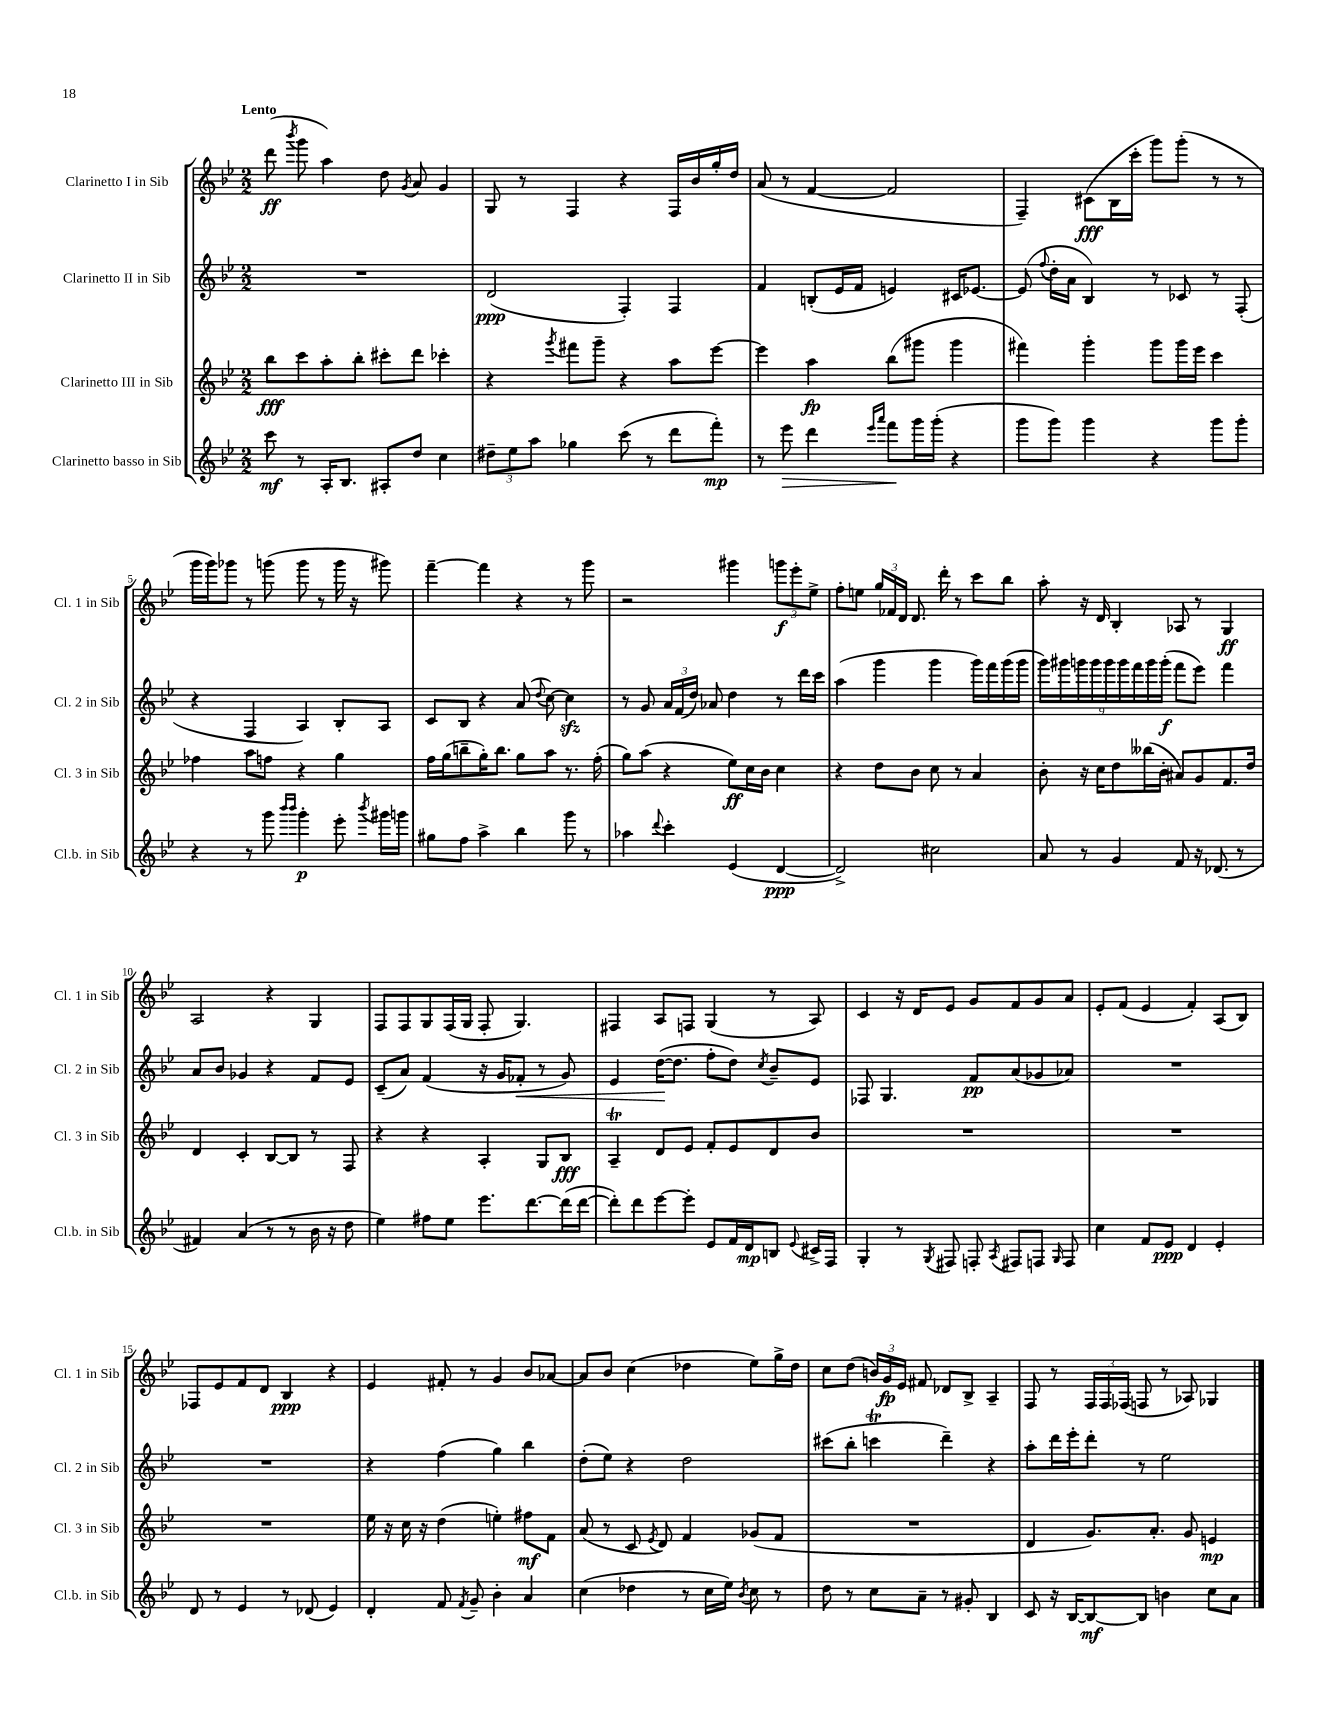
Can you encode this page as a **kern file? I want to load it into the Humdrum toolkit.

**kern	**kern	**kern	**kern
*staff4	*staff3	*staff2	*staff1
*clefG2	*clefG2	*clefG2	*clefG2
*k[b-e-]	*k[b-e-]	*k[b-e-]	*k[b-e-]
*M2/2	*M2/2	*M2/2	*M2/2
8ccc	8bb-	1r	(8ddd
.	.	.	8qbbb-
8r	8ccc	.	8ggg
16A'	8aa'	.	4aa)
8.B-	.	.	.
.	8bb-'	.	.
8A#'	8ccc#'	.	8dd
.	.	.	8qg
8dd	8ddd	.	8a
4cc	4ccc-'	.	4g
=	=	=	=
12dd#~	4r	(2d	8G
12ee-	.	.	.
.	.	.	8r
12aa	.	.	.
.	8qggg	.	.
4gg-	8fff#	.	4F
.	8ggg~	.	.
(8ccc	4r	4F')	4r
8r	.	.	.
8ddd	8aa	4F	16F
.	.	.	16b-
8fff')	[8eee-	.	16gg'
.	.	.	16dd
=	=	=	=
8r	4eee-]	4f	(8a
8eee-	.	.	8r
4ddd	4aa	(8B'	[4f
.	.	16e-	.
.	.	16f	.
16qqeee-	.	.	.
16qqaaa	.	.	.
8fff	(8bb-	4e)	2f]
16ggg	8ggg#	.	.
(16ggg'	.	.	.
4r	4ggg#	16c#	.
.	.	[8.e-	.
=	=	=	=
8ggg	4fff#)	(8e-]	4F~)
.	.	8qqff	.
8ggg)	.	16dd'	.
.	.	16a	.
4ggg	4ggg'	4B-)	(8c#
.	.	.	16B-
.	.	.	16ccc'
4r	8ggg	8r	8ggg)
.	16ggg	8c-	(8ggg'
.	16eee-	.	.
8ggg	4ccc	8r	8r
8ggg'	.	(8F'	8r
=	=	=	=
4r	4ff-	4r	16ggg
.	.	.	16ggg)
.	.	.	8ggg-
8r	8aa	4F	8r
8ggg	8ff	.	(8ggg
16qqbbb-	.	.	.
16qqbbb-	.	.	.
4ggg'	4r	4A)	8ggg
.	.	.	8r
8eee-'	4gg	8B-'	16ggg
.	.	.	16r
8qbbb-	.	.	.
16ggg#	.	8A	8ggg#)
16ggg	.	.	.
=	=	=	=
8gg#	16ff	8c	[4fff~
.	(16gg	.	.
8ff	8bb~	8B-	.
4aa^	16gg')	4r	4fff]
.	8.bb	.	.
4bb-	8gg	(8a	4r
.	.	8qqdd	.
.	8aa	[8cc)	.
8ggg	8.r	4cc]	8r
8r	.	.	8ggg
.	(16ff'	.	.
=	=	=	=
4aa-	8gg)	8r	2r
.	(8aa	8g	.
8qqddd	.	.	.
4ccc'	4r	24a	.
.	.	(24f	.
.	.	24dd)	.
.	.	8a-	.
(4e-	8ee-)	4dd	4ggg#
.	16cc	.	.
.	16b-	.	.
[4d	4cc	8r	12ggg
.	.	.	12eee-'
.	.	16ddd	.
.	.	.	12ee-^
.	.	16ccc	.
=	=	=	=
2d^])	4r	(4aa	8ff'
.	.	.	8ee
.	8dd	4ggg	24gg
.	.	.	24f-
.	.	.	24d
.	8b-	.	8.d
2cc#	8cc	4ggg	.
.	.	.	16ddd'
.	8r	.	8r
.	4a	16ggg)	8ccc
.	.	16fff	.
.	.	(16ggg	8bb-
.	.	16ggg	.
=	=	=	=
8a	8b-'	18ggg)	8aa'
.	.	18ggg#	.
.	.	18ggg	.
8r	16r	.	16r
.	.	18ggg	.
.	16cc	.	16d
.	.	18ggg	.
4g	8dd	.	4B-'
.	.	18ggg	.
.	.	18fff	.
.	(16bb--	.	.
.	.	18ggg	.
.	16b-'	.	.
.	.	(18ggg'	.
8f	8a#)	8fff	8A-
16r	8g	8eee-)	8r
(8.d-	.	.	.
.	8.f	4fff	4G
8r	.	.	.
.	16dd	.	.
=	=	=	=
4f#)	4d	8a	2A
.	.	8b-	.
(4a	4c'	4g-	.
8r	[8B-	4r	4r
8r	8B-]	.	.
16b-	8r	8f	4G
16r	.	.	.
8dd	8F	8e-	.
=	=	=	=
4ee-)	4r	(8c~	8F
.	.	8a)	8F
8ff#	4r	(4f	8G
8ee-	.	.	(16F
.	.	.	16G
8.eee-	4A'	16r	8F'
.	.	16g	.
.	.	8f-'	4.G)
[8.ddd	.	.	.
.	8G	8r	.
(16ddd]	8B-	8g)	.
[16ddd	.	.	.
=	=	=	=
8ddd'])	4A~	4e-	4F#
8ddd	.	.	.
[8eee-	8d	([16dd	8A
.	.	8.dd]	.
8eee-']	8e-	.	8F
8e-	8f'	8ff'	(4G
16f	8e-	8dd)	.
16d	.	.	.
.	.	8qcc	.
8B	8d	8b-~	8r
8qqe-	.	.	.
16c#^	8b-	8e-	8A)
16F	.	.	.
=	=	=	=
4G'	1r	8F-	4c
.	.	4.G	.
8r	.	.	16r
.	.	.	16d
8qG	.	.	.
8F#	.	.	8e-
8F'	.	8f	8g
8qA	.	.	.
8F#	.	(8a	8f
8F	.	8g-	8g
16qqG	.	.	.
8F	.	8a-)	8a
=	=	=	=
4cc	1r	1r	8e-'
.	.	.	(8f
8f	.	.	4e-
8e-	.	.	.
4d	.	.	4f')
4e-'	.	.	(8A
.	.	.	8B-)
=	=	=	=
8d	1r	1r	8F-
8r	.	.	8e-
4e-	.	.	8f
.	.	.	8d
8r	.	.	4B-
(8d-	.	.	.
4e-)	.	.	4r
=	=	=	=
4d'	16ee-	4r	4e-
.	16r	.	.
.	16cc	.	.
.	16r	.	.
8f	(4dd	(4ff	8f#'
8qf	.	.	.
8g~	.	.	8r
4b-'	4ee')	4gg)	4g
4a	8ff#	4bb-	8b-
.	8f	.	[8a-
=	=	=	=
(4cc	(8a	(8dd'	8a-]
.	8r	8ee-)	8b-
4dd-	8c	4r	(4cc
.	8qe-	.	.
.	8d)	.	.
8r	4f	2dd	4dd-
16cc	.	.	.
16ee-)	.	.	.
8qb-	.	.	.
8cc	(8g-	.	8ee-)
8r	8f	.	16gg^
.	.	.	16dd-
=	=	=	=
8dd	1r	(8ccc#	8cc
8r	.	8bb-'	(8dd
8cc	.	4ccc	24b)
.	.	.	24g
.	.	.	24e-
8a~	.	.	8f#
8r	.	4ddd~)	8d-
8g#'	.	.	8B-^
4B-	.	4r	4A~
=	=	=	=
8c	4d	8aa'	8F
16r	.	16ddd	8r
[16B-	.	16eee-'	.
8B-_	8.g)	8ddd'	24F
.	.	.	24F
.	.	.	(24F-
8B-]	.	8r	8F
.	8.a'	.	.
4b	.	2ee-	8r
.	8g	.	8A-)
8cc	4e	.	4G-
8a	.	.	.
==	==	==	==
*-	*-	*-	*-
